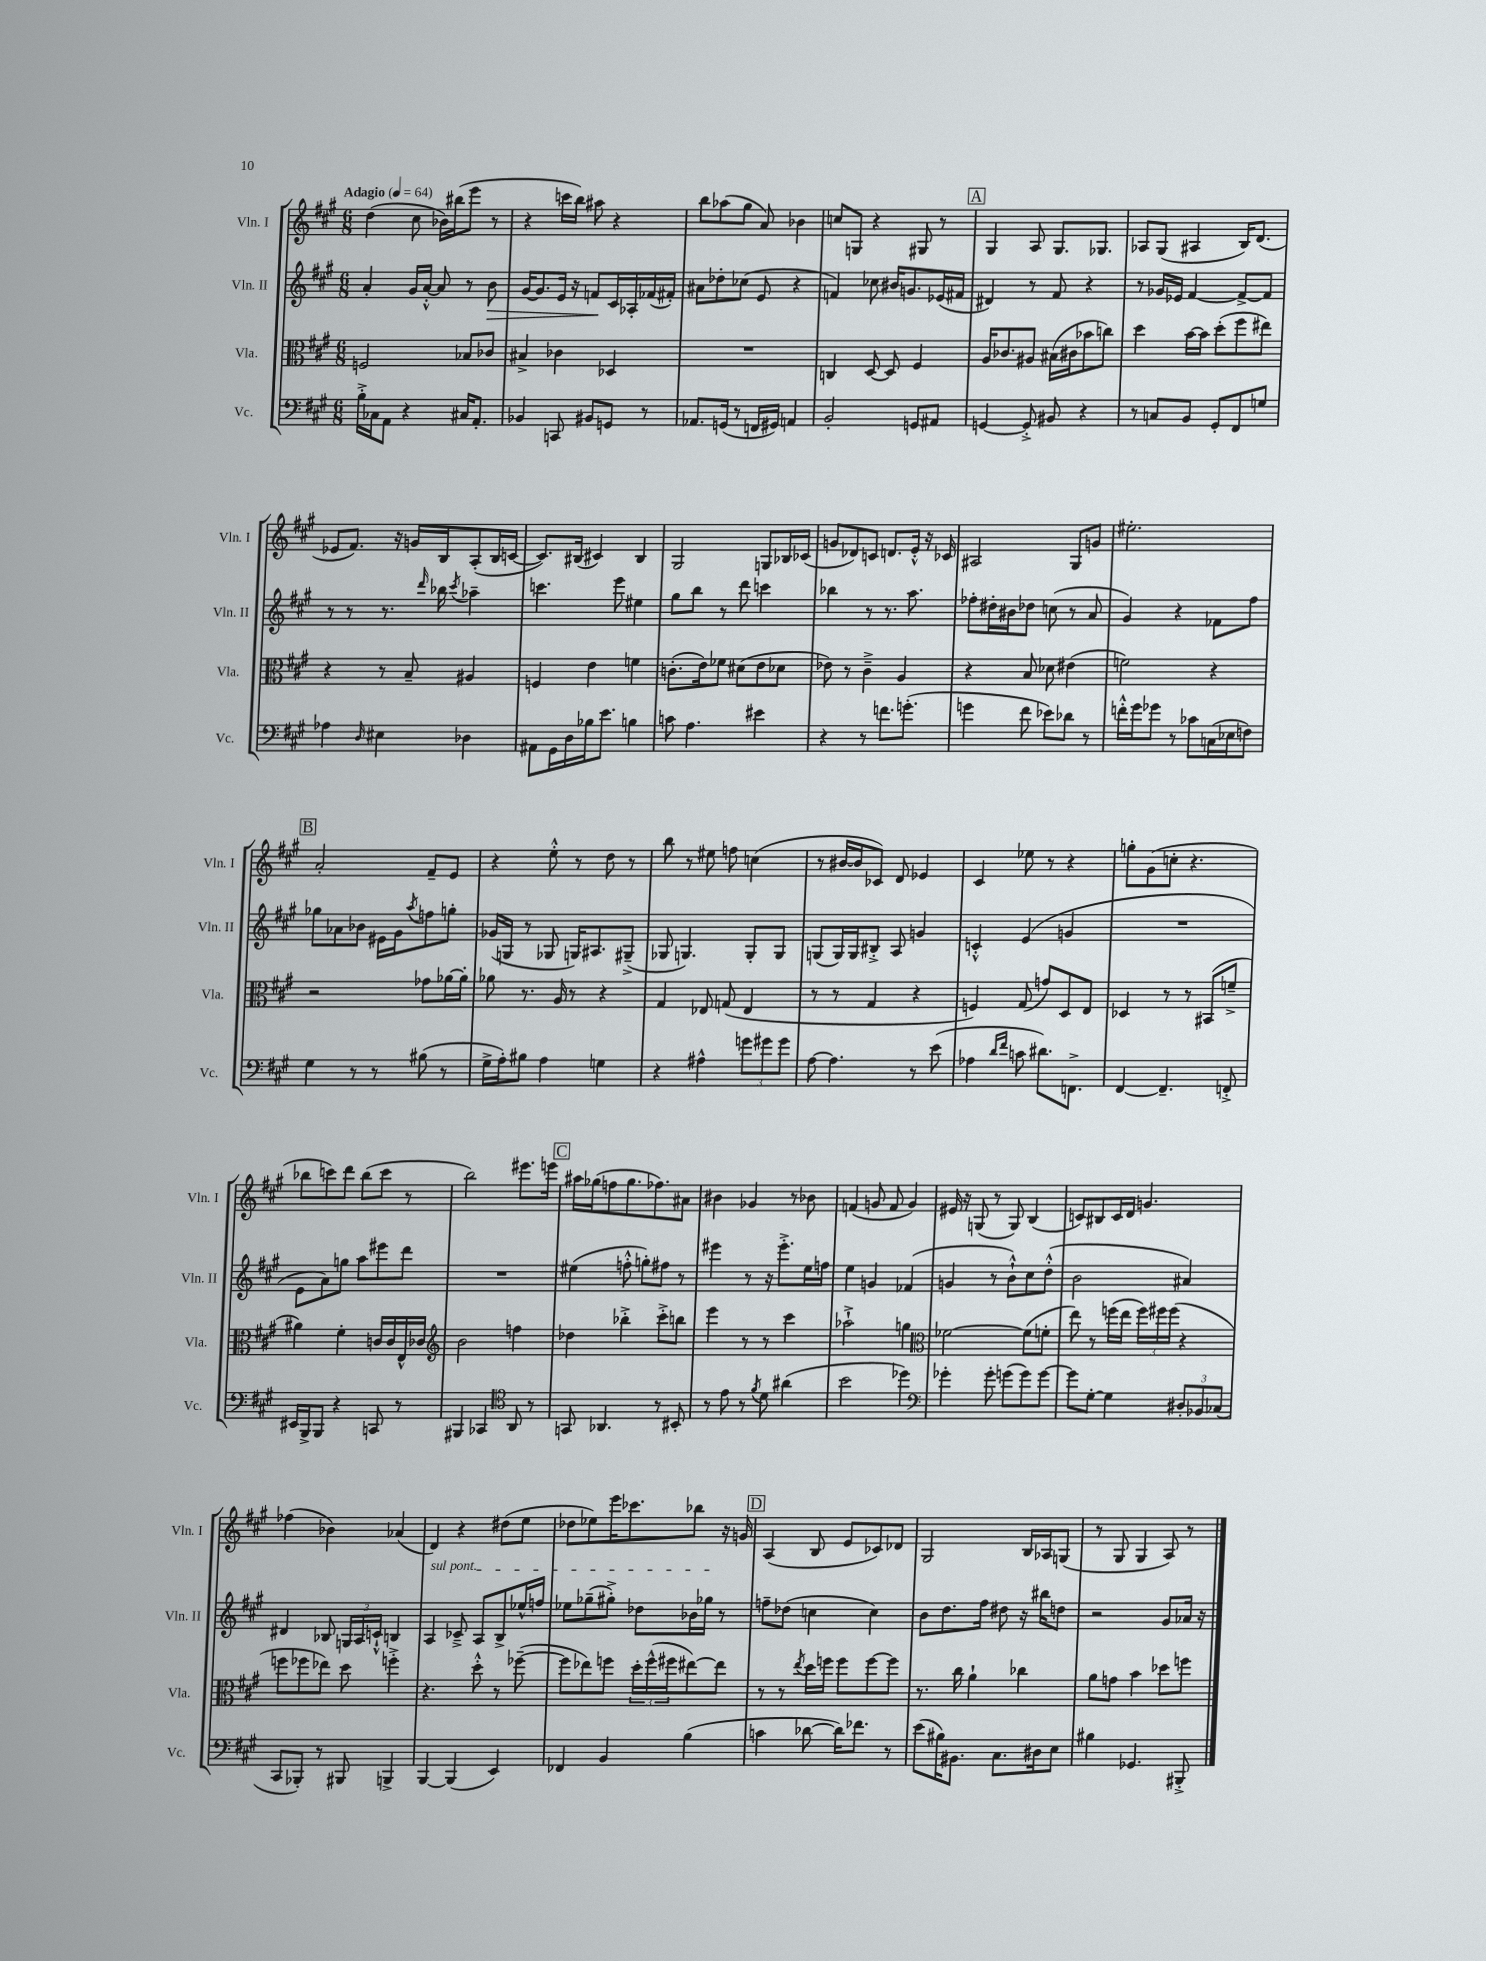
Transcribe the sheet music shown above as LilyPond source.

<<
\new StaffGroup <<
\new Staff = "s0" \with { instrumentName = "Vln. I" shortInstrumentName = "Vln. I" } {
    \clef treble \key a \major \numericTimeSignature \time 6/8 \tempo "Adagio" 4 = 64
    d''4( cis''8 bes'16) bis''16( e'''8 r8 |
    r4 c'''16 b''16) ais''8 r4 |
    b''8 aes''8( gis''8 a'8) bes'4 |
    c''8 g8 r4 gis8 r8 |
    \mark \markup { \box "A" } gis4 a8 gis8. ges8. |
    aes8 gis8( ais4 b16) d'8.( |
    ees'8 fis'8.) r16 g'16 b16 a8-.( b16 c'16~ |
    c'8.) bis16( cis'4) bis4 |
    gis2 g8 bes16 ces'16( |
    g'8 des'8) c'8 d'8. e'16-.-^ r16 ces'16 |
    ais2 gis8 g'8 |
    eis''2.-. |
    \mark \markup { \box "B" } a'2-. fis'8-- e'8 |
    r4 e''8-.-^ r8 d''8 r8 |
    b''8 r8 eis''8 f''8 c''4( |
    r8 bis'16~ bis'16 ces'8) d'8 ees'4 |
    cis'4 ees''8 r8 r4 |
    g''8-. gis'8( c''8-. r4. |
    bes''8 c'''8) d'''8 bes''8( c'''8 r8 |
    b''2) eis'''8. e'''16 |
    \mark \markup { \box "C" } ais''16 ges''16( f''8 ges''8. fes''8.) ais'8 |
    bis'4 ges'4 r8 bes'8 |
    f'4( g'8 f'8 g'4) |
    eis'16 r16 g8( r8 g8) b4( |
    c'8) bis8 c'16 d'16 g'4. |
    fes''4( bes'4) aes'4( |
    d'4) r4 dis''8( e''8 |
    des''8 ees''8) e'''16 ces'''8. bes''8 r16 g'16 |
    \mark \markup { \box "D" } a4( b8 e'8 ces'8) des'8 |
    gis2 b16 aes16 g8( |
    r8 gis8 gis4 a8) r8 \bar "|." |
}
\new Staff = "s1" \with { instrumentName = "Vln. II" shortInstrumentName = "Vln. II" } {
    \clef treble \key a \major \numericTimeSignature \time 6/8
    a'4-. gis'16 a'16~-.-^ a'8 r8 b'8\> |
    gis'16~ gis'8. e'16 r16 f'8\! cis'16 aes16-. fes'16( fis'16-.) |
    ais'8 des''8-. ces''8( e'8 r4 |
    f'4) ces''8 bis'16 g'8. ees'16( fis'16 |
    \mark \markup { \box "A" } dis'4) r8 fis'8 r4 |
    r8 ges'16 ees'16 fis'4~ fis'8~-> fis'8 |
    r8 r8 r8. \grace { d'''16 } bes''16 \acciaccatura { cis'''8 } aes''4-- |
    c'''4. e'''8 eis''4 |
    gis''8 b''8 r8 d'''8 c'''4 |
    bes''4 r8 r8. a''8. |
    fes''8-. dis''16-. bis'16 des''8 c''8( r8 a'8 |
    gis'4) r4 fes'8 fis''8 |
    \mark \markup { \box "B" } ges''8 aes'8 bes'8 eis'16 gis'16 \acciaccatura { a''8 } f''8 g''8-. |
    ges'16( g16 r8 ges8 g16) ais8. gis8--->( |
    ges8 g4.) g8-. g8 |
    g8( g16) g16 bis8-.-> a8 g'4 |
    c'4-.-^ e'4( g'4 |
    R2. |
    e'8 a'8) g''8 a''8 eis'''8 d'''8 |
    R2. |
    \mark \markup { \box "C" } eis''4( f''8-.-^ g''8-.) fis''8 r8 |
    eis'''4 r8 r16 eis'''8.-.-> e''16 f''16 |
    e''4 g'4 fes'4( |
    g'4 r8 b'8-!-^) cis''8 d''8-.-^( |
    b'2 ais'4) |
    dis'4 bes8 \tuplet 3/2 { g16 a16 c'16-!-^ } b4 |
    \once \override TextSpanner.bound-details.left.text = \markup { \italic "sul pont." } a4\startTextSpan ces'8---> a8 b8-> ees''16-^ f''16 |
    ees''8 ges''8--( gis''8-.->) des''8 bes'16 ges''16\stopTextSpan r8 |
    \mark \markup { \box "D" } f''8-- des''8( c''4 c''4) |
    b'8 d''8. fis''16 dis''8 r16 bis''16 d''8 |
    r2 gis'8 aes'16 r16 \bar "|." |
}
\new Staff = "s2" \with { instrumentName = "Vla." shortInstrumentName = "Vla." } {
    \clef alto \key a \major \numericTimeSignature \time 6/8
    f2 bes8 ces'8 |
    bis4-> ces'4 des4 |
    R2. |
    c4 d8~ d8 fis4 |
    \mark \markup { \box "A" } a16 ces'8. ais8 bis16( cis'16 bes'8 c''8) |
    d''4 b'16~ b'16 d''8-.( fis''8 eis''8) |
    r4 r8 b8-- ais4 |
    f4 e'4 f'4 |
    c'8.-.( e'16) fes'8 dis'8( e'8 des'8 |
    ees'8) r8 cis'4---> a4 |
    r4 b8 des'8 eis'4( |
    f'2) r4 |
    \mark \markup { \box "B" } r2 ges'8 aes'16~ aes'16-. |
    aes'8 r8. a16 r8 r4 |
    gis4 ees8 g8( ees4 |
    r8 r8 gis4 r4 |
    f4) gis8( g'8) d8 e8 |
    des4 r8 r8 bis,8( f'8---> |
    ais'4) fis'4-. c'16 c'16 e16-^ ces'16 |
    \clef treble b'2 f''4 |
    \mark \markup { \box "C" } des''4 bes''4-.-> cis'''8-.-> b''8 |
    e'''4 r8 r8 cis'''4 |
    aes''2-!-> g''4 |
    \clef alto fes'2~ fes'8( f'8-. |
    e''8) r8 f''16( e''16 \tuplet 3/2 { f''16) fis''16 fis''16( } r4 |
    f''8 fes''8 ees''8) d''8 f''4-.-> |
    r4. d''8-.-^ r8 fes''8~--( |
    fes''8 ees''8) f''8 \tuplet 3/2 { d''16-. f''16-^( fis''16 } eis''8~) eis''8 |
    \mark \markup { \box "D" } r8 r8 \acciaccatura { e''8 } d''16 f''16 f''8 f''8~ f''8 |
    r8. cis''16 a'4-! ces''4 |
    a'8 g'8 b'4 des''8 f''8 \bar "|." |
}
\new Staff = "s3" \with { instrumentName = "Vc." shortInstrumentName = "Vc." } {
    \clef bass \key a \major \numericTimeSignature \time 6/8
    b16-.-> ces16 a,8 r4 cis16 a,8.-. |
    bes,4 c,8 bis,8 g,8 r8 |
    aes,8. g,16( r8 f,16 gis,16) a,4 |
    b,2-. g,8 ais,8 |
    \mark \markup { \box "A" } g,4~ g,8-.-> bis,8 r4 |
    r8 c8 b,8 gis,8-. fis,8 g8 |
    aes4 \grace { d16 } eis4 des4 |
    ais,8 gis,16 d16 bes16 e'8. b4 |
    c'8 a4. eis'4 |
    r4 r8 f'8. g'8.-.( |
    g'4 fis'8 ees'8) des'8 r8 |
    f'16-.-^ gis'16 ges'8 r8 ces'8 c16( ees16 f8) |
    \mark \markup { \box "B" } gis4 r8 r8 bis8( r8 |
    gis16-> a16-.) bis8 a4 g4 |
    r4 ais4-^ \tuplet 3/2 { g'8 gis'8 gis'8 } |
    a8~ a4. r8 e'8( |
    aes4 \grace { d'16 fis'16 } c'8 dis'8.) f,8.-> |
    fis,4~ fis,4.-- f,8-.-> |
    eis,16 b,,16-> b,,8 r4 c,8 r8 |
    bis,,4 ces,4 \clef tenor a,8 r8 |
    \mark \markup { \box "C" } g,8 aes,4. r8 bis,8-. |
    r8 e'8 r8 \acciaccatura { fis'8 } d'8 ais'4( |
    b'2 des''4) |
    \clef bass ges'4-. ges'8-. g'8( g'8) g'8~ |
    g'8 gis8~-. gis4 \tuplet 3/2 { dis8-. bes,8 ces8( } |
    cis,8 bes,,8-.) r8 bis,,8 b,,4-> |
    b,,4~ b,,4( e,4) |
    fes,4 b,4 b4( |
    \mark \markup { \box "D" } c'4 des'8~ des'16) fes'8. r8 |
    e'8( bis16) bis,8. cis8. dis16 e8 |
    bis4 ges,4. bis,,8-.-> \bar "|." |
}
>>
>>
\layout { \context { \Score \remove "Bar_number_engraver" } }
